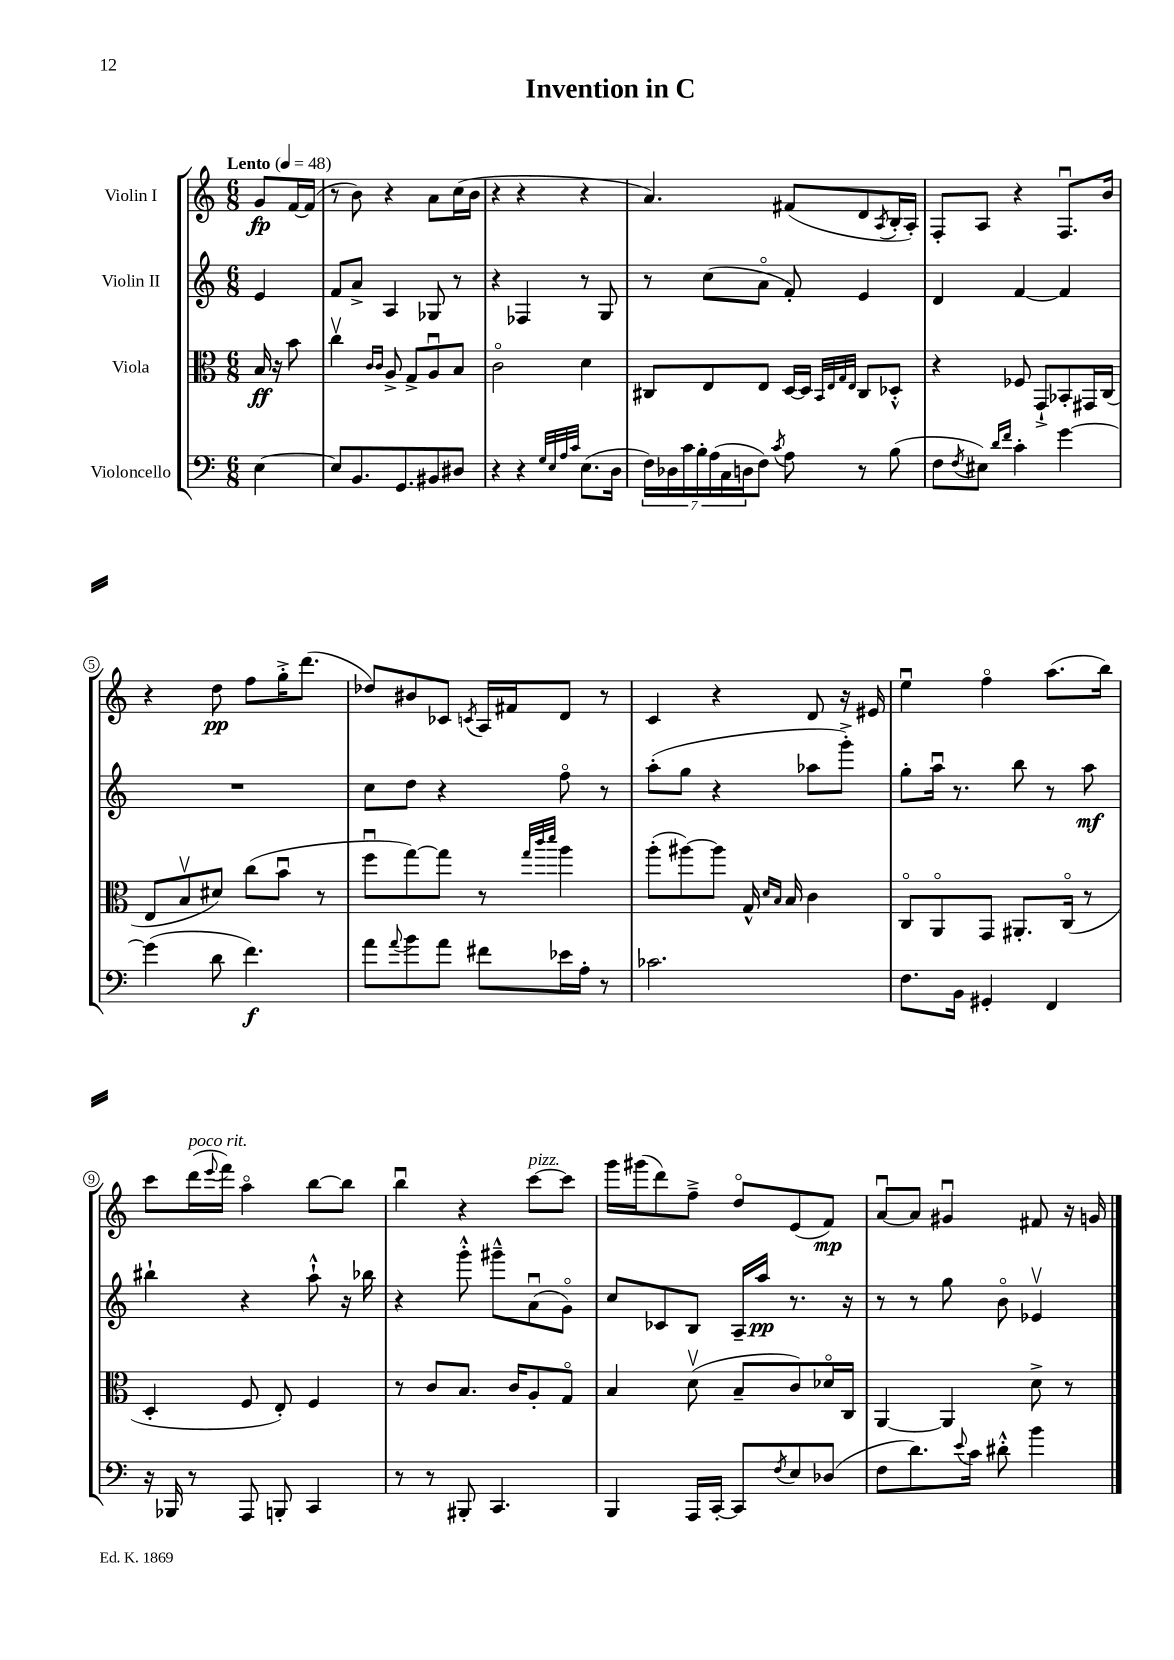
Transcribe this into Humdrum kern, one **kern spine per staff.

**kern	**kern	**kern	**kern
*staff4	*staff3	*staff2	*staff1
*clefF4	*clefC3	*clefG2	*clefG2
*k[]	*k[]	*k[]	*k[]
*M6/8	*M6/8	*M6/8	*M6/8
*MM48	*MM48	*MM48	*MM48
[4E\	16B/	4e/	8g/L
.	16r	.	.
.	8b\	.	[16f/L
.	.	.	(16f/]JJ
=	=	=	=
8E/]L	4ccv\	8f/L	8r
8.BB/	.	8a^/J	8b\)
.	16qqc/LL	.	.
.	16qqc/JJ	.	.
.	8A^/	4A/	4r
8.GG/	.	.	.
.	8G^/L	.	.
8BB#/	8Au/	8G-/	8a\L
8D#/J	8B/J	8r	(16cc\L
.	.	.	16b\JJ
=	=	=	=
4r	2co\	4r	4r
4r	.	4F-/	4r
32qqG/LLL	.	.	.
32qqE/	.	.	.
32qqA/	.	.	.
32qqc/JJJ	.	.	.
(8.E\L	4d\	8r	4r
.	.	8G/	.
16D\Jk	.	.	.
=	=	=	=
28F\LL)	8C#/L	8r	4.a/)
28D-\	.	.	.
28c\	.	.	.
28B'\	.	.	.
.	8E/	(8cc\L	.
(28A\	.	.	.
28C\	.	.	.
28D\J	.	.	.
8F\J)	8E/J	8ao\J	.
8qc/	.	.	.
8A\	[16D/LL	8f'/)	(8f#/L
.	16D/]JJ	.	.
.	32qqBB/LLL	.	.
.	32qqE/	.	.
.	32qqG/	.	.
.	32qqE/JJJ	.	.
8r	8C#/L	4e/	8d/
.	.	.	8qA/
(8B\	8D-'^^/J	.	16B'/L
.	.	.	16A'/JJ)
=	=	=	=
8F\L	4r	4d/	8F'/L
8qF/	.	.	.
8E#\J)	.	.	8A/J
16qqd/LL	.	.	.
16qqf/JJ	.	.	.
4c'\	8F-/	[4f/	4r
.	8GG`^/L	.	.
[4g\	8BB-'/	4f/]	8.Fu/L
.	16GG#/L	.	.
.	(16C/JJ	.	16b/Jk
=	=	=	=
(4g\]	8E/L	2.r	4r
.	8Bv/	.	.
8d\	8d#/J)	.	8dd\
4.f\)	(8cc\L	.	8ff\L
.	8bu\J	.	16gg'^\K
.	.	.	(8.ddd\J
.	8r	.	.
=	=	=	=
8a\L	8ffu\L	8cc\L	8dd-/L)
8qqa/	.	.	.
8b\	[8gg\)	8dd\J	8b#/
8a\J	8gg\]J	4r	8c-/J
.	.	.	8qc/
8f#\L	8r	.	16A/LL
.	.	.	16f#/J
.	32qqgg/LLL	.	.
.	32qqccc/	.	.
.	32qqddd/JJJ	.	.
16e-\L	4aa\	8ffo\	8d/J
16A'\JJ	.	.	.
8r	.	8r	8r
=	=	=	=
2.c-\	(8aa'\L	(8aa'\L	4c/
.	[8aa#\)	8gg\J	.
.	8aa#\]J	4r	4r
.	16G^^/	.	.
.	16qqd/LL	.	.
.	16qqB/JJ	.	.
.	16B/	.	.
.	4c\	8aa-\L	8d/
.	.	8ggg'^\J)	16r
.	.	.	16e#/
=	=	=	=
8.F\L	8Co/L	8gg'\L	4eeu\
.	8AAo/	16aau\Jk	.
16BB\Jk	.	8.r	.
4GG#'/	8GG/J	.	4ffo\
.	8.AA#'/L	8bb\	.
4FF/	.	8r	(8.aa\L
.	(16Co/Jk	.	.
.	8r	8aa\	.
.	.	.	16bb\Jk)
=	=	=	=
16r	4D'/	4bb#`\	8ccc\L
16BBB-/	.	.	.
8r	.	.	(16ddd\L
.	.	.	8qqeee/
.	.	.	16fff\JJ)
8AAA/	8F/	4r	4aao\
8BBB'/	8E'/)	.	.
4CC/	4F/	8aa`^^\	[8bb\L
.	.	16r	8bb\]J
.	.	16bb-\	.
=	=	=	=
8r	8r	4r	4bbu\
8r	8c/L	.	.
8BBB#'/	8.B/J	8ggg'^^\	4r
4.CC/	.	8ggg#~^^\L	.
.	16c/LK	.	.
.	8A'/	(8au\	[8ccc\L
.	8Go/J	8go\J)	8ccc\]J
=	=	=	=
4BBB/	4B/	8cc/L	16ggg\LL
.	.	.	(16ggg#\J
.	.	8c-/	8ddd\)
16AAA/LL	(8dv\	8B/J	8ff~^\J
[16CC'/JJ	.	.	.
8CC/]L	8B~/L	16A~/LL	8ddo/L
.	.	16aa/JJ	.
8qF/	.	.	.
8E/	8c/)	8.r	(8e/
(8D-/J	16d-o/L	.	8f/J)
.	16C/JJ	16r	.
=	=	=	=
8F\L	[4AA/	8r	[8au/L
8.d\)	.	8r	8a/]J
.	4AA/]	8gg\	4g#u/
8qqe/	.	.	.
16c\Jk	.	.	.
8d#'^^\	.	8bo\	.
4b\	8d^\	4e-v/	8f#/
.	8r	.	16r
.	.	.	16g/
==	==	==	==
*-	*-	*-	*-
